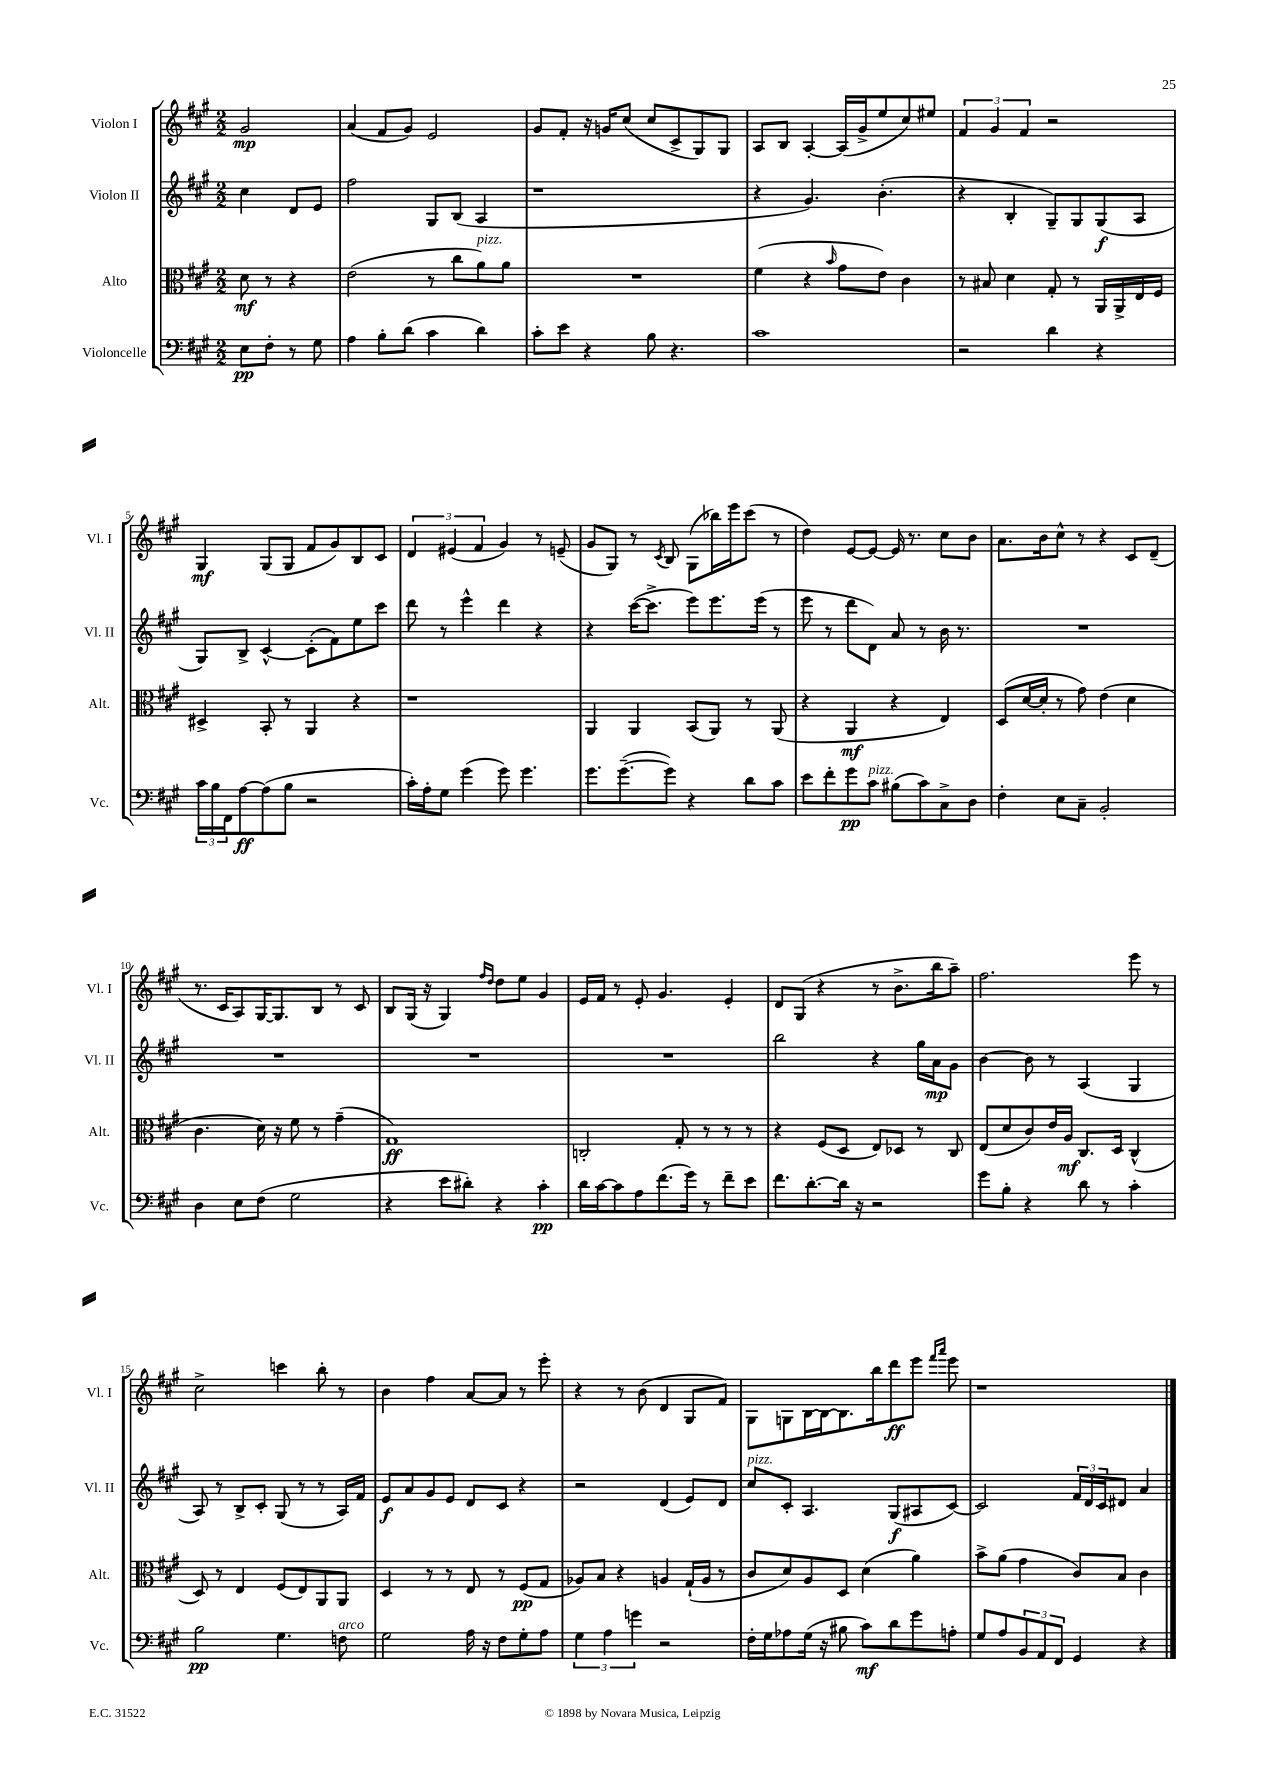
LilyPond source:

<<
\new StaffGroup <<
\new Staff = "s0" \with { instrumentName = "Violon I" shortInstrumentName = "Vl. I" } {
    \clef treble \key a \major \numericTimeSignature \time 2/2 \partial 2
    gis'2\mp |
    a'4( fis'8 gis'8) e'2 |
    gis'8 fis'8-. r16 g'16 cis''8( cis''8 cis'8-> gis8) gis8 |
    a8 b8 a4~-. a16( gis'16-> e''8 cis''8) eis''8 |
    \tuplet 3/2 { fis'4 gis'4 fis'4 } r2 |
    gis4\mf gis8( gis8 fis'8 gis'8) b8 cis'8 |
    \tuplet 3/2 { d'4 eis'4( fis'4 } gis'4) r8 e'8--( |
    gis'8 gis8) r8 \acciaccatura { cis'8 } b8 gis8( bes''16) e'''16 cis'''8( r8 |
    d''4) e'8~ e'8~ e'16 r8. cis''8 b'8 |
    a'8. b'16 cis''8-^ r8 r4 cis'8 d'8--( |
    r8. cis'16 a8) gis16~ gis8. b8 r8 cis'8 |
    b8 gis16( r16 gis4) \grace { fis''16 d''16 } d''8 e''8 gis'4 |
    e'16 fis'16 r8 e'8-. gis'4. e'4-. |
    d'8 gis8( r4 r8 b'8.-> b''16 a''8--) |
    fis''2. e'''8 r8 |
    cis''2-> c'''4 b''8-. r8 |
    b'4 fis''4 a'8~ a'8 r8 e'''8-. |
    r4 r8 b'8( d'4 gis8 fis'8) |
    gis8 g8 b16~ b16~ b8. b''16 d'''8\ff e'''8 \grace { fis'''16 a'''16 } e'''8 |
    r1 \bar "|." |
}
\new Staff = "s1" \with { instrumentName = "Violon II" shortInstrumentName = "Vl. II" } {
    \clef treble \key a \major \numericTimeSignature \time 2/2 \partial 2
    cis''4 d'8 e'8 |
    fis''2 gis8 b8( a4 |
    r1 |
    r4 gis'4.) b'4.-.( |
    r4 b4-. gis8--) gis8 gis8\f( a8 |
    gis8) b8-> cis'4~-^ cis'8-.( fis'8) e''8 cis'''8 |
    d'''8 r8 e'''4-^ d'''4 r4 |
    r4 cis'''16~( cis'''8.-> e'''8) e'''8. e'''16( r8 |
    e'''8 r8 d'''8 d'8) a'8 r8 b'16 r8. |
    R1 |
    R1 |
    R1 |
    R1 |
    b''2 r4 gis''16 a'16\mp gis'8 |
    b'4~ b'8 r8 a4( gis4 |
    a8) r8 b8-> cis'8-. gis8( r8 r8 a16) fis'16 |
    e'8\f a'8 gis'8 e'8 d'8 cis'8 r4 |
    r2 d'4( e'8) d'8 |
    cis''8^\markup { \italic "pizz." } cis'8-. a4. gis8\f( ais8 cis'8~) |
    cis'2 \tuplet 3/2 { fis'16 d'16 cis'16 } dis'8 a'4 \bar "|." |
}
\new Staff = "s2" \with { instrumentName = "Alto" shortInstrumentName = "Alt." } {
    \clef alto \key a \major \numericTimeSignature \time 2/2 \partial 2
    d'8\mf r8 r4 |
    e'2( r8 cis''8 a'8^\markup { \italic "pizz." }) a'8 |
    R1 |
    fis'4( r4 \grace { b'16 } gis'8 e'8) cis'4 |
    r8 bis8 d'4 gis8-. r8 a,16 a,16-> e16 fis16 |
    dis4-> b,8-. r8 a,4 r4 |
    r1 |
    a,4 a,4 b,8( a,8) r8 a,8( |
    r4 a,4\mf r4 e4) |
    d8( d'16~ d'16-. r8 gis'8) e'4( d'4 |
    cis'4. d'16) r16 fis'8 r8 gis'4--( |
    gis1\ff) |
    c2-. gis8-. r8 r8 r8 |
    r4 fis8( d8 e8) des8 r8 cis8 |
    e8( d'8 cis'8) e'16 a16\mf cis8. d16 cis4-^( |
    d8) r8 e4 fis8( e8) a,8 a,8 |
    d4 r8 r8 e8 r8 fis8\pp( gis8 |
    aes8) b8 r4 a4 gis16-!( a16 r8 |
    cis'8 d'8) a8 d8 d'4( a'4) |
    b'8-> a'8( gis'4 cis'8) b8 cis'4 \bar "|." |
}
\new Staff = "s3" \with { instrumentName = "Violoncelle" shortInstrumentName = "Vc." } {
    \clef bass \key a \major \numericTimeSignature \time 2/2 \partial 2
    e8\pp fis8-. r8 gis8 |
    a4 b8-. d'8( cis'4 d'4) |
    cis'8-. e'8 r4 b8 r4. |
    cis'1 |
    r2 d'4 r4 |
    \tuplet 3/2 { cis'16 b16 fis,16 } a8~\ff a8( b8 r2 |
    cis'16-.) a16-. gis8 gis'4( gis'8) gis'4. |
    gis'8. gis'8.~--( gis'8) r4 d'8 cis'8 |
    e'8 fis'8-. gis'8\pp cis'8^\markup { \italic "pizz." } bis8( cis'8) cis8-> d8 |
    fis4-. e8 cis8-- b,2-. |
    d4 e8 fis8( gis2 |
    r4 e'8 dis'8-.) r4 cis'4-.\pp |
    d'16 cis'16~ cis'8 a8 fis'8.( gis'16) r8 fis'8-- e'8 |
    fis'8. d'8.~-. d'16 r16 r2 |
    gis'8 b8-. r4 d'8 r8 cis'4-. |
    b2\pp gis4. f8^\markup { \italic "arco" } |
    gis2 a16 r16 fis8 gis8-. a8 |
    \tuplet 3/2 { gis4 a4 g'4 } r2 |
    fis16-. gis16 aes8 gis16( r16 bis8 cis'8\mf) d'8 gis'8 a8-. |
    gis8 a8 \tuplet 3/2 { b,8 a,8 fis,8 } gis,4 r4 \bar "|." |
}
>>
>>
